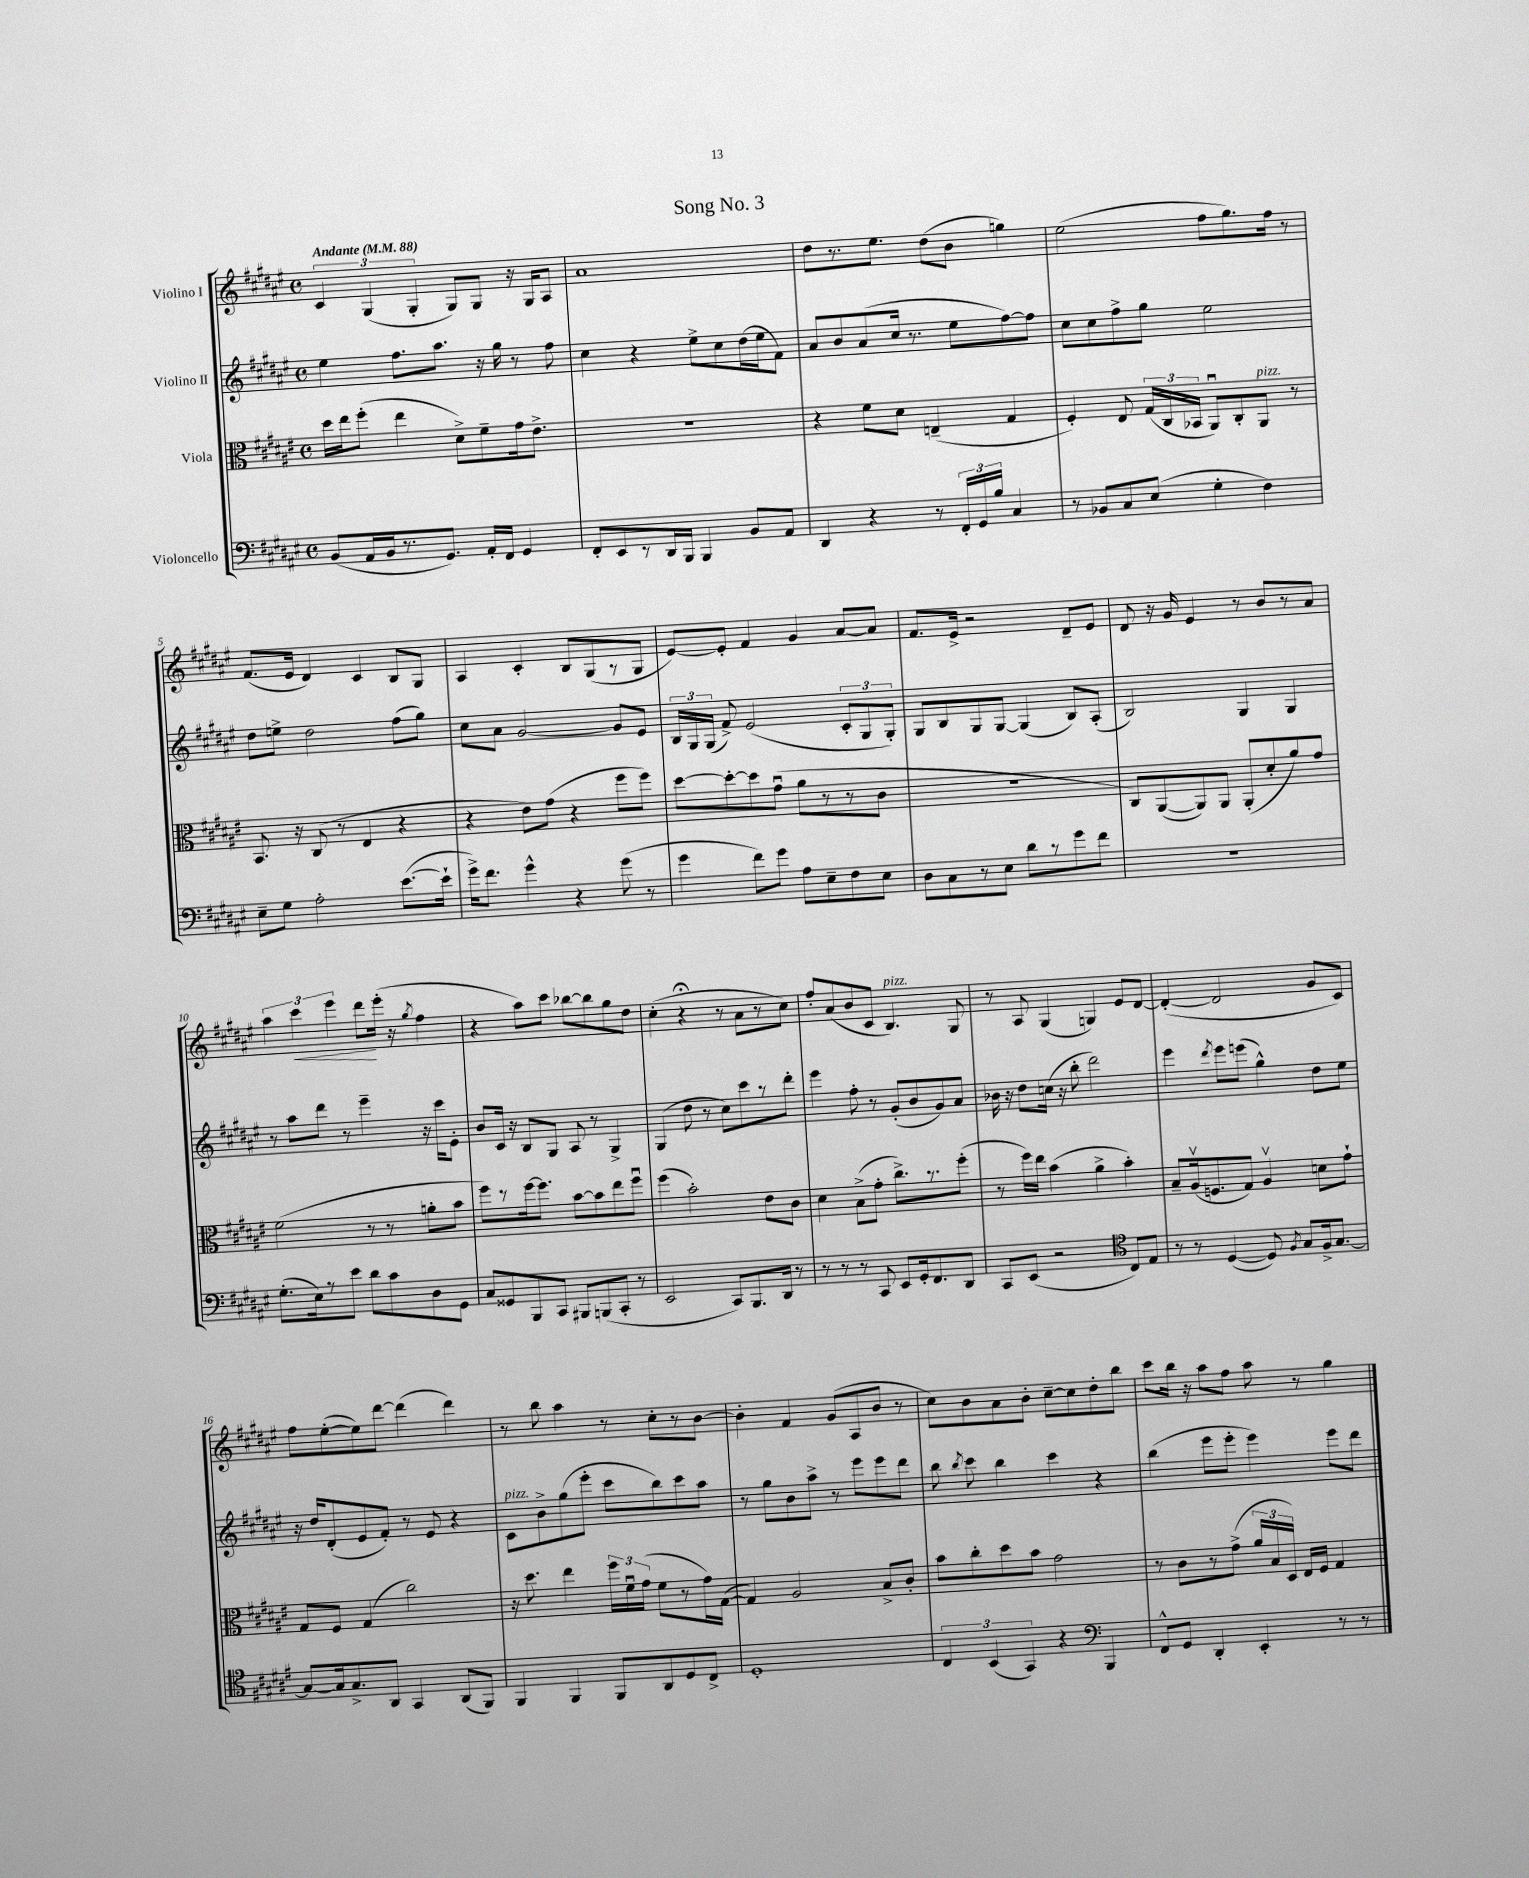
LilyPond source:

\header { title = "Song No. 3" }
<<
\new StaffGroup <<
\new Staff = "s0" \with { instrumentName = "Violino I" } {
    \clef treble \key fis \major \defaultTimeSignature \time 4/4 \tempo "Andante" 4 = 88
    \autoBeamOff \tuplet 3/2 { cis'4 gis4( gis4-. } gis8[) gis8] r16 gis16[ ais8] |
    ais'1 |
    dis''8[ r8. eis''8.] dis''8[( b'8] g''4) |
    eis''2( fis''8[ gis''8.) fis''16] r8 |
    fis'8.[( eis'16] dis'4) cis'4 b8[ gis8] |
    ais4 cis'4-. b8[ gis8( r8 gis8] |
    eis'8[~) eis'8]-. fis'4 gis'4 ais'8[~ ais'8] |
    fis'8.[ eis'16]-> r2 dis'8[-- eis'8] |
    dis'8 r16 gis'16 eis'4 r8 b'8[ r8 ais'8] |
    \tuplet 3/2 { ais''4 cis'''4\< eis'''4 } dis'''8[\! eis'''16]-.( r16 \acciaccatura { gis''8 } fis''4 |
    r4 ais''8[) cis'''8] bes''8[~ bes''8 gis''8 dis''8] |
    cis''4-.( r4\fermata r8 ais'8[ r8 cis''8]) |
    fis''8[-. ais'8( b'8 cis'8] b4.^\markup { \italic "pizz." }) gis8 |
    r8 ais8 gis4( g4) eis'8[ dis'8]~ |
    dis'4~-.( dis'2 gis'8[ cis'8]) |
    fis''8[ eis''8~-.( eis''8) dis'''8]~ dis'''4( dis'''4) |
    r8 b''8 ais''4 r8 cis''8[-. r8 b'8]~ |
    b'4-. fis'4 gis'8[( ais8 b'8] r8 |
    cis''8[) b'8 ais'8 b'8]-. cis''8[~-- cis''8 dis''8-. b''8] |
    cis'''8[ b''16] r16 ais''8[ fis''8] ais''8 r8 gis''4 \bar "|." |
}
\new Staff = "s1" \with { instrumentName = "Violino II" } {
    \clef treble \key fis \major \defaultTimeSignature \time 4/4
    \autoBeamOff eis''4 fis''8.[ ais''8.] r16 gis''16 r8 fis''8 |
    cis''4 r4 eis''8[-> cis''8 dis''16( eis''16 fis'8]) |
    ais'8[ b'8 ais'8( cis''16] r8. eis''8[ fis''8~) fis''8] |
    cis''8[ cis''8 fis''8-> gis''8] eis''2 |
    dis''8[ e''8]-> dis''2 fis''8[( gis''8]) |
    cis''8[ ais'8] gis'2~ gis'8[ eis'8] |
    \tuplet 3/2 { b16[ gis16 gis16]( } fis'8->) eis'2( \tuplet 3/2 { cis'8[-. gis8 gis8]-.) } |
    gis8[ b8 gis8 gis8]~ gis4( b8[) ais8]-.( |
    b2) gis4 gis4 |
    r8 ais''8[ dis'''8] r8 eis'''4-- r16 cis'''16[ eis'8]-. |
    b'8[ cis'16] r16 b8[ gis8] ais8 r8 gis4-> |
    gis4( dis''8 r8 cis''8[) cis'''8 r8 dis'''8]-. |
    eis'''4 fis''8-. r8 gis'8[-.( b'8 gis'8) ais'8] |
    bes'16 r16 dis''8[ c''16]( r16 b''8-. dis'''2) |
    eis'''4 \acciaccatura { dis'''8 } eis'''8[ e'''8]( gis''4-^) dis''8[ eis''8] |
    r16 dis''16[ dis'8-.( eis'8 fis'8]-.) r8 eis'8 r4 |
    cis'8[^\markup { \italic "pizz." } b'8-> gis''8( eis'''8]-. cis'''8[ b''8) cis'''8 ais''8] |
    r8 gis''8[ b'8 ais''8]-> r8 eis'''8[ eis'''8 dis'''8] |
    b''8 \acciaccatura { b''8 } cis'''8 b''4 cis'''4 r4 |
    b''4( eis'''8[ eis'''8]-. eis'''4) eis'''8[ dis'''8] \bar "|." |
}
\new Staff = "s2" \with { instrumentName = "Viola" } {
    \clef alto \key fis \major \defaultTimeSignature \time 4/4
    \autoBeamOff dis''16[ eis''16 fis''8]-.( eis''4 dis'8[->) fis'8-- gis'16 eis'8.]-> |
    R1 |
    r4 fis'8[ dis'8] e4--( gis4 |
    fis4-.) eis8 \tuplet 3/2 { gis16[( cis16 bes,16] } ais,8[\downbow) cis8-. ais,8]^\markup { \italic "pizz." } r8 |
    b,8. r16 cis8( r8 eis4 r4 |
    r4 eis'8[) gis'8]( r4 fis''8[ fis''8]) |
    dis''8[~ dis''8~-. dis''8 gis'8]\downbow( ais'8[ r8 r8 cis'8] |
    R1 |
    cis8[) ais,8~( ais,8) ais,8] ais,8[-.( dis'8-. ais'8) gis'8] |
    fis'2( r8 r8 a'8[-. b'8] |
    fis''8[) r8 fis''16~ fis''8.] b'8[~ b'8 eis''8 fis''8]\downbow |
    fis''4( b'2-.) eis'8[ cis'8] |
    dis'4 b8[->( gis'8]-. cis''8.[->) r8. fis''8]-.( |
    r8 fis''16[) eis''16] b'4( ais'4-> b'4-.) |
    b8[-- ais16\upbow( f8. gis8]) ais4\upbow d'8[ gis'8]-! |
    gis8[ fis8] gis4( cis''2) |
    r16 dis''8. eis''4 \tuplet 3/2 { fis''16[ fis'16\downbow gis'16]( } fis'8[ r8 gis'16) gis16]~( |
    gis4) ais2 b8[-> cis'8]-. |
    b'8[ cis''8-. dis''8 b'8] gis'2 |
    r8 cis'8[ r8 gis'8]->( \tuplet 3/2 { ais'16[ b16 dis16]) } eis16[ fis16] gis4 \bar "|." |
}
\new Staff = "s3" \with { instrumentName = "Violoncello" } {
    \clef bass \key fis \major \defaultTimeSignature \time 4/4
    \autoBeamOff b,8[( ais,16 b,16 r8. gis,8.]) ais,16[-. fis,16] gis,4 |
    fis,8[-. eis,8 r8 dis,16 b,,16] b,,4 b,8[ ais,8] |
    dis,4 r4 r8 \tuplet 3/2 { fis,16[-. gis,16 b16] } cis4 |
    r8 bes,8[ cis8 eis8]( gis4-. fis4) |
    eis8[-- gis8] ais2-. eis'8.[~( eis'16]-! |
    gis'16[->) fis'8.] gis'4-^ r4 gis'8( r8 |
    gis'4 fis'8[) gis'8] ais8[ eis8-- fis8 eis8] |
    dis8[ cis8 r8 eis8] dis'8[ r8 gis'8 fis'8] |
    R1 |
    gis8.[-.( eis16) r8 eis'8] dis'8[ cis'8 dis8 gis,8] |
    cis8[ gisis,8 b,,8 cis,8] bis,,8[ b,,8( cis,8]-. r8 |
    eis,2 cis,8[) b,,8. dis,16] r8 |
    r8 r8 r8 cis,8 eis,8[ gis,16-. fis,8. dis,8] |
    cis,8[ eis,8]( r2 \clef tenor cis8[) eis8] |
    r8 r8 dis4~( dis8) \acciaccatura { fis8 } gis8[ fis16-> gis8.]~ |
    gis8[~ gis16 gis8.-> ais,8] gis,4 ais,8[( fis,8]) |
    fis,4 fis,4 fis,8[ ais,8 dis8 cis8]-> |
    dis1-. |
    \tuplet 3/2 { cis4 b,4( gis,4) } r4 \clef bass b,,4 |
    fis,8[-^ gis,8] dis,4-. eis,4-. r8 r8 \bar "|." |
}
>>
>>
